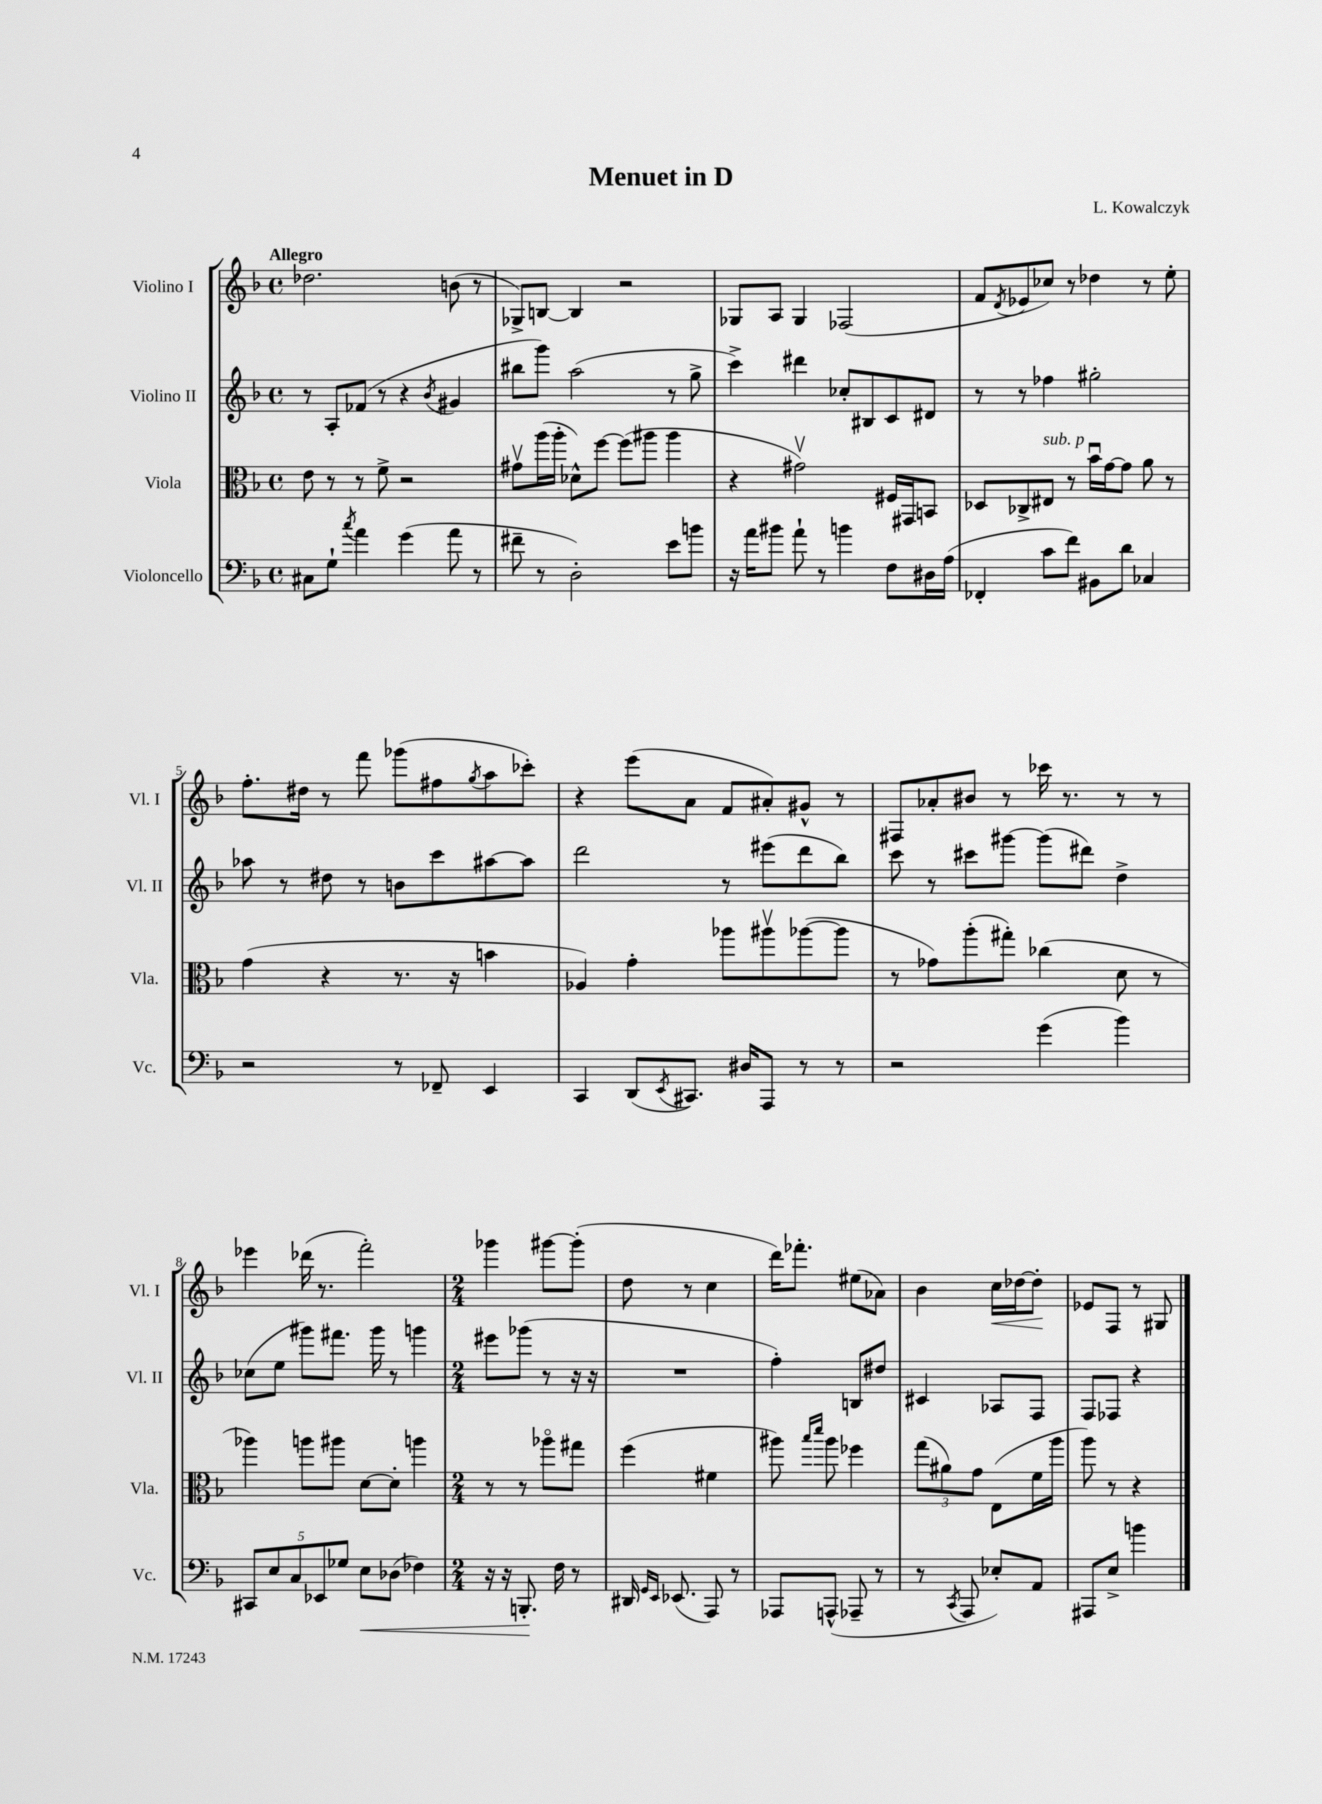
\header { title = "Menuet in D" composer = "L. Kowalczyk" }
<<
\new StaffGroup <<
\new Staff = "s0" \with { instrumentName = "Violino I" shortInstrumentName = "Vl. I" } {
    \clef treble \key f \major \defaultTimeSignature \time 4/4 \tempo "Allegro"
    des''2. b'8( r8 |
    ges8->) b8~ b4 r2 |
    ges8 a8 ges4 fes2( |
    f'8 \acciaccatura { d'8 } ees'8 ces''8) r8 des''4 r8 e''8-. |
    f''8.-. dis''16 r8 f'''8 ges'''8( fis''8 \acciaccatura { g''8 } a''8 ces'''8-.) |
    r4 e'''8( a'8 f'8 ais'8-.) gis'8-^ r8 |
    fis8 aes'8-. bis'8 r8 ces'''16 r8. r8 r8 |
    ees'''4 des'''16( r8. f'''2-.) |
    \numericTimeSignature \time 2/4 ges'''4 gis'''8~ gis'''8-.( |
    d''8 r8 c''4 |
    d'''16) fes'''8.-. eis''8( aes'8) |
    bes'4 c''16\< des''16~ des''8-.\! |
    ees'8 f8 r8 gis8 \bar "|." |
}
\new Staff = "s1" \with { instrumentName = "Violino II" shortInstrumentName = "Vl. II" } {
    \clef treble \key f \major \defaultTimeSignature \time 4/4
    r8 a8-. fes'8( r8 r4 \acciaccatura { bes'8 } gis'4 |
    bis''8 g'''8) a''2( r8 g''8-> |
    c'''4->) dis'''4 ces''8-. bis8 c'8 dis'8 |
    r8 r8 fes''4 gis''2-. |
    aes''8 r8 dis''8 r8 b'8 c'''8 ais''8~ ais''8 |
    d'''2 r8 eis'''8( d'''8 bes''8) |
    c'''8 r8 cis'''8 gis'''8~ gis'''8( dis'''8) d''4-> |
    ces''8( e''8 gis'''8) fis'''8. gis'''16 r8 g'''4 |
    \numericTimeSignature \time 2/4 eis'''8 ges'''8( r8 r16 r16 |
    R2 |
    f''4-.) b8 dis''8 |
    cis'4 aes8 f8 |
    f8 fes8 r4 \bar "|." |
}
\new Staff = "s2" \with { instrumentName = "Viola" shortInstrumentName = "Vla." } {
    \clef alto \key f \major \defaultTimeSignature \time 4/4
    e'8 r8 r8 f'8-> r2 |
    gis'8\upbow a''16( a''16-. des'8-^) f''8~ f''8( ais''8 ais''4 |
    r4 gis'2\upbow) fis16 gis,16 b,8 |
    des8 ces8-> eis8^\markup { \italic "sub. p" } r8 bes'16\downbow g'16~ g'8 a'8 r8 |
    g'4( r4 r8. r16 b'4 |
    aes4) g'4-. aes''8 ais''8\upbow aes''8~( aes''8 |
    r8 ges'8) a''8-.( gis''8-.) ces''4( d'8 r8 |
    aes''4) a''8 ais''8 d'8~ d'8-. a''4 |
    \numericTimeSignature \time 2/4 r8 r8 aes''8\flageolet gis''8 |
    f''4( fis'4 |
    ais''8) \grace { bes''16 d'''16 } ais''8 fes''4 |
    \tuplet 3/2 { g''8( ais'8) g'8 } e8( f'16 a''16 |
    a''8) r8 r4 \bar "|." |
}
\new Staff = "s3" \with { instrumentName = "Violoncello" shortInstrumentName = "Vc." } {
    \clef bass \key f \major \defaultTimeSignature \time 4/4
    cis8 g8-! \acciaccatura { c''8 } a'4 g'4( a'8 r8 |
    fis'8-- r8 d2-.) e'8 b'8 |
    r16 a'16 bis'8 a'8-! r8 b'4 f8 dis16 a16( |
    fes,4-. c'8 f'8) bis,8 d'8 ces4 |
    r2 r8 fes,8-- e,4 |
    c,4 d,8( \acciaccatura { e,8 } cis,8.) dis16 a,,8 r8 r8 |
    r2 g'4( bes'4) |
    \tuplet 5/4 { cis,8 e8 c8 ees,8 ges8 } e8\< des8( fes4) |
    \numericTimeSignature \time 2/4 r16 r16 b,,8.-.\! f16 r8 |
    dis,16 \grace { g,16 e,16 } ees,8.( a,,8) r8 |
    aes,,8 a,,8-^( aes,,8-- r8 |
    r8 \acciaccatura { c,8 } a,,8 ees8-.) a,8 |
    ais,,8 e8-> b'4 \bar "|." |
}
>>
>>
